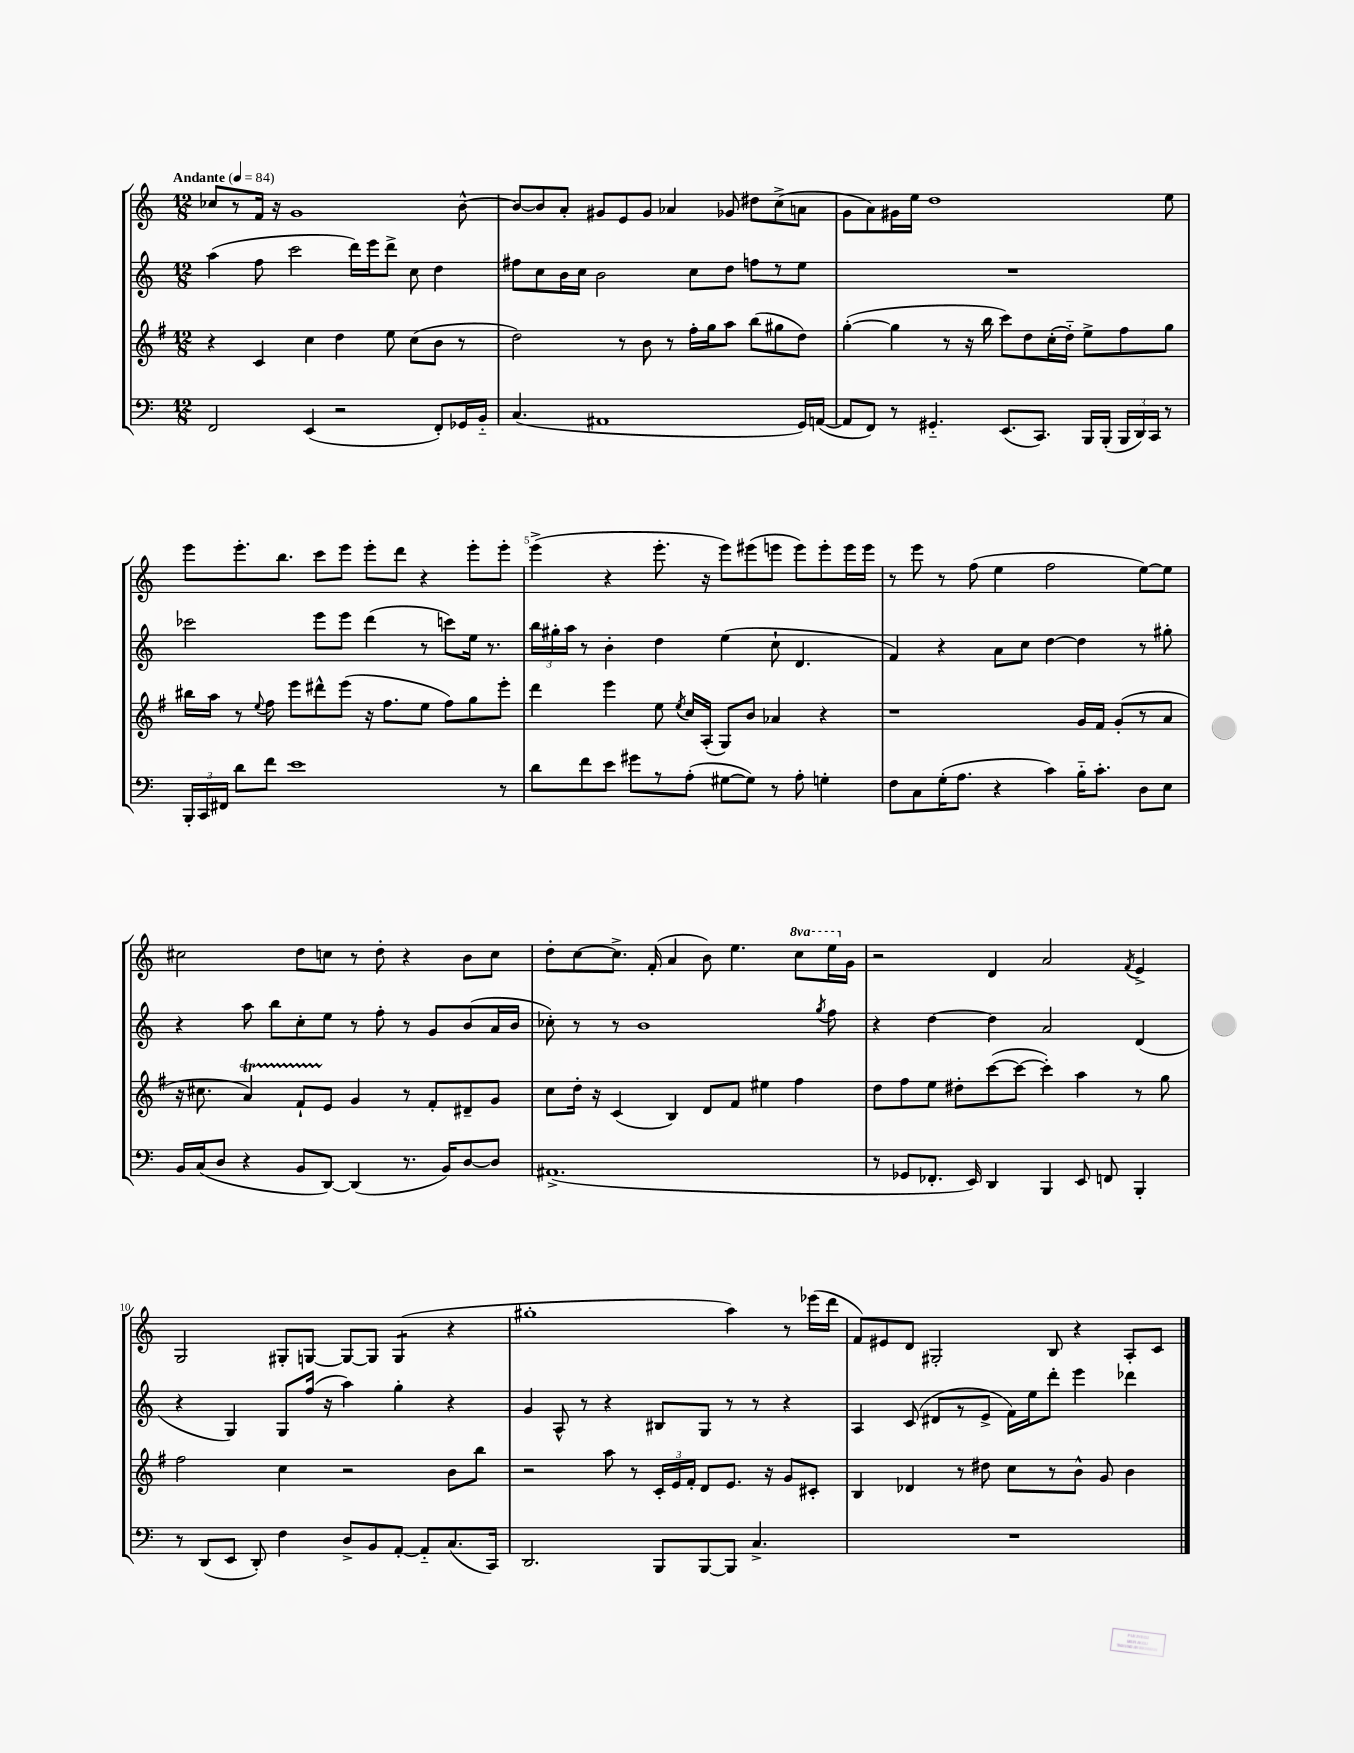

**kern	**kern	**kern	**kern
*staff4	*staff3	*staff2	*staff1
*clefF4	*clefG2	*clefG2	*clefG2
*k[]	*k[f#]	*k[]	*k[]
*M12/8	*M12/8	*M12/8	*M12/8
*MM84	*MM84	*MM84	*MM84
2FF	4r	(4aa	8cc-
.	.	.	8r
.	4c	8ff	16f
.	.	.	16r
.	.	2ccc	1g
(4EE	4cc	.	.
2r	4dd	.	.
.	.	16ddd)	.
.	.	16eee	.
.	8ee	8ddd^	.
.	(8cc	8cc	.
8FF')	8b	4dd	.
16GG-	8r	.	[8b^^
16BB'~	.	.	.
=	=	=	=
(4.C	2dd)	8ff#	8b_
.	.	8cc	8b]
.	.	16b	8a'
.	.	16cc	.
1AA#	.	2b	8g#
.	8r	.	8e
.	8b	.	8g#
.	8r	.	4a-
.	16ff#'	8cc	.
.	16gg	.	.
.	8aa	8dd	8g-
.	(8bb	8ff	8dd#
.	8gg#	8r	(8cc^
16GG)	8dd)	8ee	8a
([16AA	.	.	.
=	=	=	=
8AA]	([4gg'	1.r	8g
8FF)	.	.	8a)
8r	4gg]	.	16g#
.	.	.	16ee
4.GG#'~	.	.	1dd
.	8r	.	.
.	16r	.	.
.	16bb	.	.
(8.EE	8ccc)	.	.
.	8dd	.	.
8.CC)	.	.	.
.	(16cc'	.	.
.	16dd'~)	.	.
16BBB	8ee^	.	.
(16BBB'	.	.	.
24BBB	8ff#	.	.
24DD)	.	.	.
24CC	.	.	.
8r	8gg	.	8ee
=	=	=	=
24BBB'	16bb#	2ccc-	8eee
24CC	.	.	.
.	16aa	.	.
24FF#	.	.	.
8d	8r	.	8.eee'
.	8qqee	.	.
8f	8ff#	.	.
.	.	.	8.bb
1e	8eee	.	.
.	8ddd#^^	8eee	8ccc
.	(8eee	8eee	8eee
.	16r	(4ddd	8eee'
.	8.ff#	.	.
.	.	.	8ddd
.	8ee	8r	4r
.	8ff#)	8ccc)	.
.	8gg	16ee	8eee'
.	.	8.r	.
8r	8eee'	.	8eee'
=	=	=	=
8d	4ddd	24bb	(4eee^
.	.	24gg#'	.
.	.	24aa	.
8f	.	8r	.
8e	4eee	4b'	4r
8g#	.	.	.
8r	8ee	4dd	8.eee'
.	8qee	.	.
(8A'	16cc	.	.
.	(16A'	.	16r
[8G#	8G)	(4ee	8eee)
8G#])	8b	.	(8eee#
8r	4a-	8cc`	8eee
8A'	.	4.d	8eee)
4G'	4r	.	8eee'
.	.	.	16eee
.	.	.	16eee
=	=	=	=
8F	1r	4f)	8r
8C	.	.	8eee
(16G'	.	4r	8r
8.A	.	.	.
.	.	.	(8ff
4r	.	8a	4ee
.	.	8cc	.
4c)	.	[4dd	2ff
16B'~	16g	4dd]	.
8.c'	16f#	.	.
.	(8g'	.	.
8D	8r	8r	[8ee)
8E	8a	8gg#'	8ee]
=	=	=	=
16BB	16r	4r	2cc#
(16C	8.cc#	.	.
8D	.	.	.
4r	4a)	8aa	.
.	.	8bb	.
8BB	8f#`	8cc'	8dd
[8DD)	8e	8ee	8cc
(4DD]	4g	8r	8r
.	.	8ff'	8dd'
8.r	8r	8r	4r
.	8f#'	8g	.
16BB)	.	.	.
[8D	8d#~	(8b	8b
8D]	8g	16a	8cc
.	.	16b	.
=	=	=	=
(1.AA#^	8cc	8cc-')	8dd'
.	16dd'	8r	[8cc
.	16r	.	.
.	(4c	8r	8.cc^]
.	.	1b	.
.	.	.	(16f'
.	4B)	.	4a
.	8d	.	8b)
.	8f#	.	4.ee
.	4ee#	.	.
.	4ff#	.	8ccc
.	.	8qgg	.
.	.	8ff	16eee
.	.	.	16g
=	=	=	=
8r	8dd	4r	2r
8GG-	8ff#	.	.
8.FF-'	8ee	[4dd	.
.	8dd#'	.	.
16EE)	.	.	.
4DD	([8ccc	4dd]	4d
.	8ccc_	.	.
4BBB	4ccc'])	2a	2a
8EE	4aa	.	.
8FF	.	.	.
.	.	.	8qf
4BBB'	8r	(4d	4e^
.	8gg	.	.
=	=	=	=
8r	2ff#	4r	2G
(8DD	.	.	.
8EE	.	4G)	.
8DD')	.	.	.
4F	4cc	8G	8G#'
.	.	(16ff	[8G
.	.	16r	.
8D^	2r	4aa)	8G_
8BB	.	.	8G]
[8AA'	.	4gg'	(4G
8AA'~]	.	.	.
(8.C	8b	4r	4r
.	8bb	.	.
16CC)	.	.	.
=	=	=	=
2.DD	2r	4g	1gg#'
.	.	8A^^	.
.	.	8r	.
.	8aa	4r	.
.	8r	.	.
8BBB	24c'	8B#	.
.	24e	.	.
.	24f#'	.	.
[8BBB	8d	8G	.
8BBB]	8.e	8r	4aa)
4.C^	.	8r	.
.	16r	.	.
.	8g	4r	8r
.	8c#'	.	(16eee-
.	.	.	16ddd
=	=	=	=
1.r	4B	4A	8f)
.	.	.	8e#
.	4d-	(8c	8d
.	.	8d#	2G#'
.	8r	8r	.
.	8dd#	8e^	.
.	8cc	16f)	.
.	.	16ee	.
.	8r	8ddd'	8B
.	8b^^	4eee	4r
.	8g	.	.
.	4b	4ddd-	8A'
.	.	.	8c
==	==	==	==
*-	*-	*-	*-
